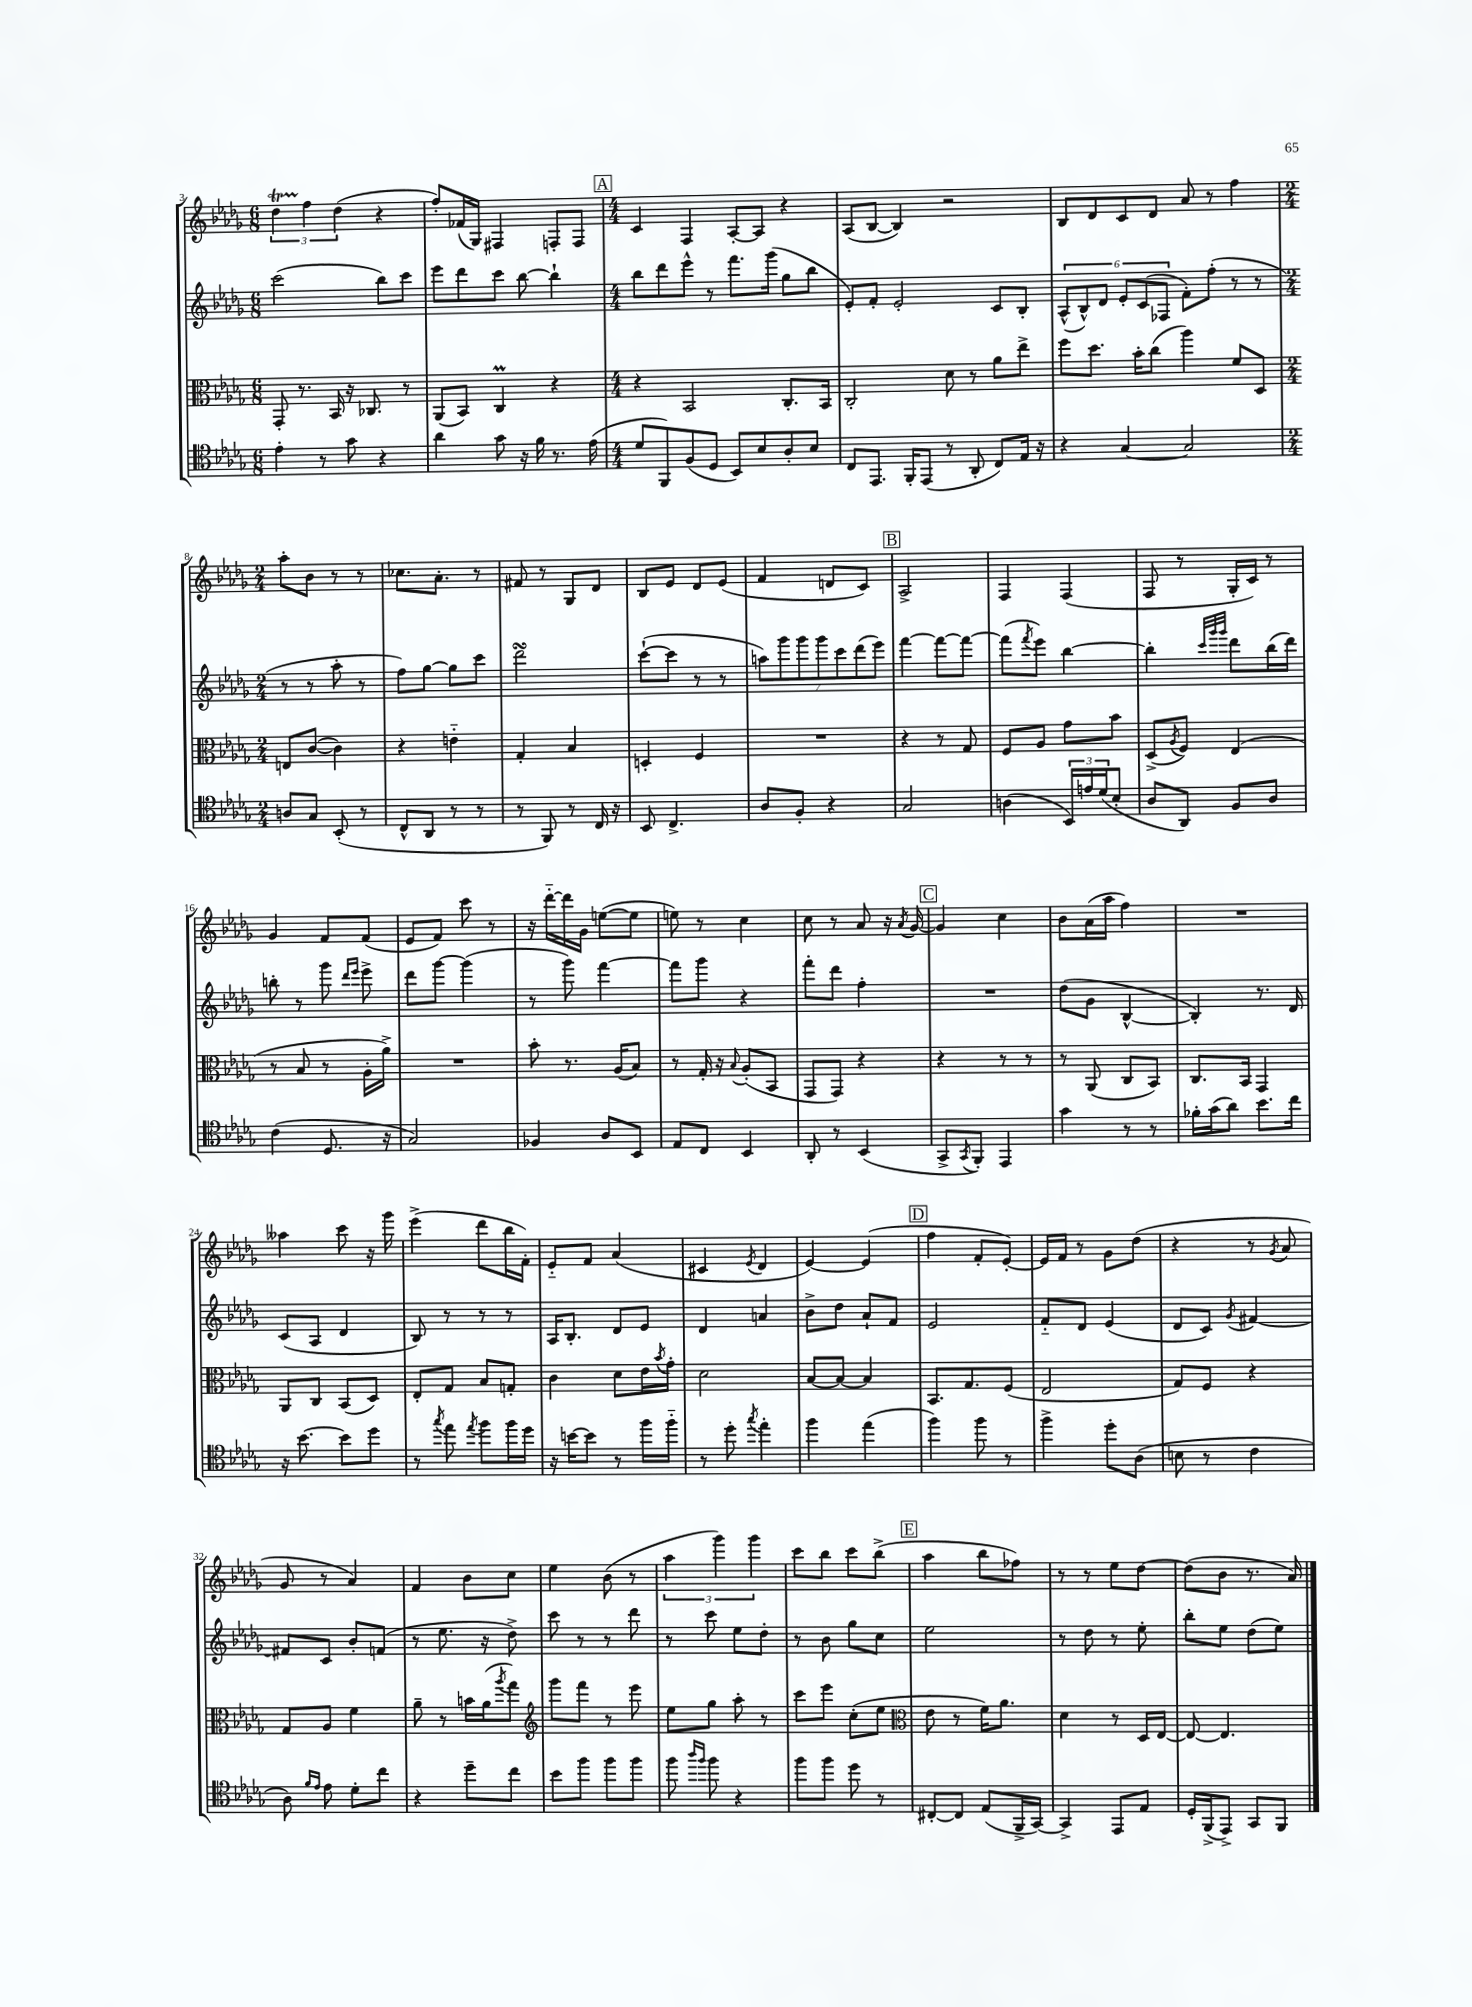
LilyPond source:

<<
\new StaffGroup <<
\new Staff = "s0" {
    \clef treble \key des \major \numericTimeSignature \time 6/8
    \tuplet 3/2 { des''4\startTrillSpan f''4\stopTrillSpan des''4( } r4 |
    f''8-.) fes'16( ges16) fis4 f8-. f8 |
    \mark \markup { \box "A" } \numericTimeSignature \time 4/4 c'4 f4 aes8~-. aes8 r4 |
    aes8( bes8~ bes4) r2 |
    bes8 des'8 c'8 des'8 aes'8 r8 f''4 |
    \numericTimeSignature \time 2/4 aes''8-. bes'8 r8 r8 |
    ces''8. aes'8.-. r8 |
    fis'8 r8 ges8 des'8 |
    bes8 ees'8 des'8 ees'8( |
    f'4 d'8 c'8) |
    \mark \markup { \box "B" } aes2-> |
    f4 f4( |
    f8 r8 ges16-. c'16) r8 |
    ges'4 f'8 f'8( |
    ees'8 f'8) c'''8 r8 |
    r16 des'''16~-_ des'''16 ges'16 e''8~( e''8 |
    e''8) r8 c''4 |
    c''8 r8 aes'8 r16 \acciaccatura { aes'8 } ges'16~ |
    \mark \markup { \box "C" } ges'4 c''4 |
    bes'8 aes'16( aes''16 f''4) |
    R2 |
    aeses''4 c'''8 r16 ges'''16 |
    ees'''4->( des'''8 bes''16 f'16-.) |
    ees'8-_ f'8 aes'4( |
    cis'4 \acciaccatura { ees'8 } des'4 |
    ees'4~) ees'4( |
    \mark \markup { \box "D" } f''4 f'8-. ees'8~-.) |
    ees'16 f'16 r8 ges'8 des''8( |
    r4 r8 \acciaccatura { ges'8 } aes'8 |
    ges'8 r8 aes'4) |
    f'4 bes'8 c''8 |
    ees''4 bes'8( r8 |
    \tuplet 3/2 { aes''4 ges'''4) ges'''4 } |
    c'''8 bes''8 c'''8 bes''8->( |
    \mark \markup { \box "E" } aes''4 bes''8 fes''8) |
    r8 r8 ees''8 des''8~ |
    des''8( bes'8 r8. aes'16) \bar "|." |
}
\new Staff = "s1" {
    \clef treble \key des \major \numericTimeSignature \time 6/8
    c'''2( bes''8) c'''8 |
    ees'''8 des'''8 c'''8 bes''8~ bes''4-! |
    \mark \markup { \box "A" } \numericTimeSignature \time 4/4 bes''8 des'''8 ees'''8-^ r8 f'''8. ges'''16( ges''8 bes''8 |
    ees'8-.) f'8-. ees'2-. c'8 bes8-. |
    \tuplet 6/4 { aes8-^( bes8-^) des'8 ees'8-. c'8( fes8 } f'8-.) f''8-.( r8 r8 |
    \numericTimeSignature \time 2/4 r8 r8 aes''8-. r8 |
    f''8) ges''8~ ges''8 c'''8 |
    des'''2\turn |
    c'''8~-!( c'''8 r8 r8 |
    \tuplet 7/4 { a''8) ges'''8 ges'''8 ges'''8 c'''8 des'''8( ees'''8) } |
    \mark \markup { \box "B" } f'''4~ f'''8~ f'''8~ |
    f'''8( \acciaccatura { f'''8 } ees'''8) bes''4~ |
    bes''4-. \grace { c'''32 ges'''32 ges'''32 } des'''8 bes''16( des'''16) |
    b''8-. r8 ges'''8 \grace { des'''16 ees'''16 } ees'''8-> |
    des'''8 ges'''8~ ges'''4( |
    r8 ges'''8) f'''4~ |
    f'''8 ges'''8 r4 |
    f'''8-. des'''8 f''4-. |
    \mark \markup { \box "C" } R2 |
    des''8( ges'8 bes4~-^ |
    bes4-.) r8. des'16 |
    c'8( aes8 des'4 |
    bes8) r8 r8 r8 |
    aes16 bes8.-. des'8 ees'8 |
    des'4 a'4 |
    bes'8-> des''8 aes'8-! f'8 |
    \mark \markup { \box "D" } ees'2 |
    f'8-_ des'8 ees'4( |
    des'8 c'8) \acciaccatura { ges'8 } fis'4~ |
    fis'8 c'8 bes'8-. f'8( |
    r8 ees''8. r16 des''8->) |
    c'''8 r8 r8 des'''8 |
    r8 c'''8 ees''8 des''8-. |
    r8 bes'8 ges''8 c''8 |
    \mark \markup { \box "E" } ees''2 |
    r8 des''8 r8 ees''8-. |
    bes''8-. ees''8 des''8( ees''8) \bar "|." |
}
\new Staff = "s2" {
    \clef alto \key des \major \numericTimeSignature \time 6/8
    ges,8-. r8. bes,16 r16 ces8. r8 |
    aes,8( bes,8) c4\prall r4 |
    \mark \markup { \box "A" } \numericTimeSignature \time 4/4 r4 bes,2 c8.-. bes,16 |
    c2-. des'8 r8 aes'8 ees''8-> |
    f''8 des''8. bes'16-. c''8( aes''4) f'8 des8 |
    \numericTimeSignature \time 2/4 e8 c'8~( c'4) |
    r4 e'4-_ |
    ges4-. bes4 |
    d4-. f4 |
    R2 |
    \mark \markup { \box "B" } r4 r8 ges8 |
    f8 aes8 ges'8 bes'8 |
    des8->( \acciaccatura { aes8 } f8) ees4( |
    r8 bes8 r8 aes16-. aes'16->) |
    R2 |
    bes'8-. r8. aes16( bes8) |
    r8 ges16-. r16 \appoggiatura { bes8 } aes8-.( bes,8 |
    ges,8 ges,8) r4 |
    \mark \markup { \box "C" } r4 r8 r8 |
    r8 aes,8( c8 bes,8) |
    c8. bes,16 ges,4 |
    aes,8 c8 bes,8( des8) |
    ees8-. ges8 bes8 g8-. |
    c'4 des'8 ees'16 \acciaccatura { bes'8 } ges'16-. |
    des'2 |
    bes8~ bes8~ bes4 |
    \mark \markup { \box "D" } bes,8. ges8. f8( |
    ees2 |
    ges8) f8 r4 |
    ges8 aes8 f'4 |
    aes'8-- r8 b'16 aes'16( \acciaccatura { aes''8 } ges''8) |
    \clef treble ges'''8 f'''8 r8 ees'''8 |
    ees''8 ges''8 aes''8-. r8 |
    c'''8 ees'''8 c''8-.( ees''8 |
    \mark \markup { \box "E" } \clef alto ees'8 r8 f'16) aes'8. |
    des'4 r8 des16 ees16~ |
    ees8~ ees4. \bar "|." |
}
\new Staff = "s3" {
    \clef tenor \key des \major \numericTimeSignature \time 6/8
    ees'4-. r8 ges'8 r4 |
    aes'4 ges'8 r16 f'16 r8. ees'16( |
    \mark \markup { \box "A" } \numericTimeSignature \time 4/4 des'8 f,8) f8( des8 bes,8) bes8 aes8-. bes8 |
    c8 ees,8. f,16-. ees,8( r8 aes,8-. c8) ees16 r16 |
    r4 ges4~ ges2 |
    \numericTimeSignature \time 2/4 a8 ges8 bes,8-.( r8 |
    c8-^ aes,8 r8 r8 |
    r8 f,8) r8 c16 r16 |
    bes,8 c4.-> |
    aes8 f8-. r4 |
    \mark \markup { \box "B" } ges2 |
    a4( \tuplet 3/2 { bes,16) e'16 des'16( } bes8-. |
    aes8 aes,8) f8 aes8 |
    c'4( des8. r16 |
    ges2) |
    fes4 aes8 bes,8 |
    ees8 c8 bes,4 |
    aes,8-. r8 bes,4( |
    \mark \markup { \box "C" } ges,8-> \acciaccatura { ges,8 } f,8-.) ees,4 |
    ges'4 r8 r8 |
    fes'16-. ges'16( aes'8) bes'8. c''16 |
    r16 bes'8.~ bes'8 des''8 |
    r8 \acciaccatura { ges''8 } ees''8 \acciaccatura { ees''8 } f''8 f''16 des''16 |
    r16 b'16~ b'8 r8 f''16 f''16-_ |
    r8 des''8-. \acciaccatura { ges''8 } ees''4-. |
    f''4 ees''4( |
    \mark \markup { \box "D" } f''4) f''8 r8 |
    f''4-> des''8-. aes8( |
    b8 r8 c'4 |
    aes8) \grace { f'16 ees'16 } ees'8 des'8-. c''8 |
    r4 des''8-- c''8 |
    bes'8 f''8 f''8 f''8 |
    f''8 \grace { aes''16 f''16 } f''8 r4 |
    f''8 f''8 des''8 r8 |
    \mark \markup { \box "E" } cis8~-. cis8 ees8( f,16-> ges,16~) |
    ges,4-> ees,8 ees8 |
    des16-. f,16->( ees,8->) ges,8 f,8 \bar "|." |
}
>>
>>
\layout { \context { \Score currentBarNumber = #3 } }
